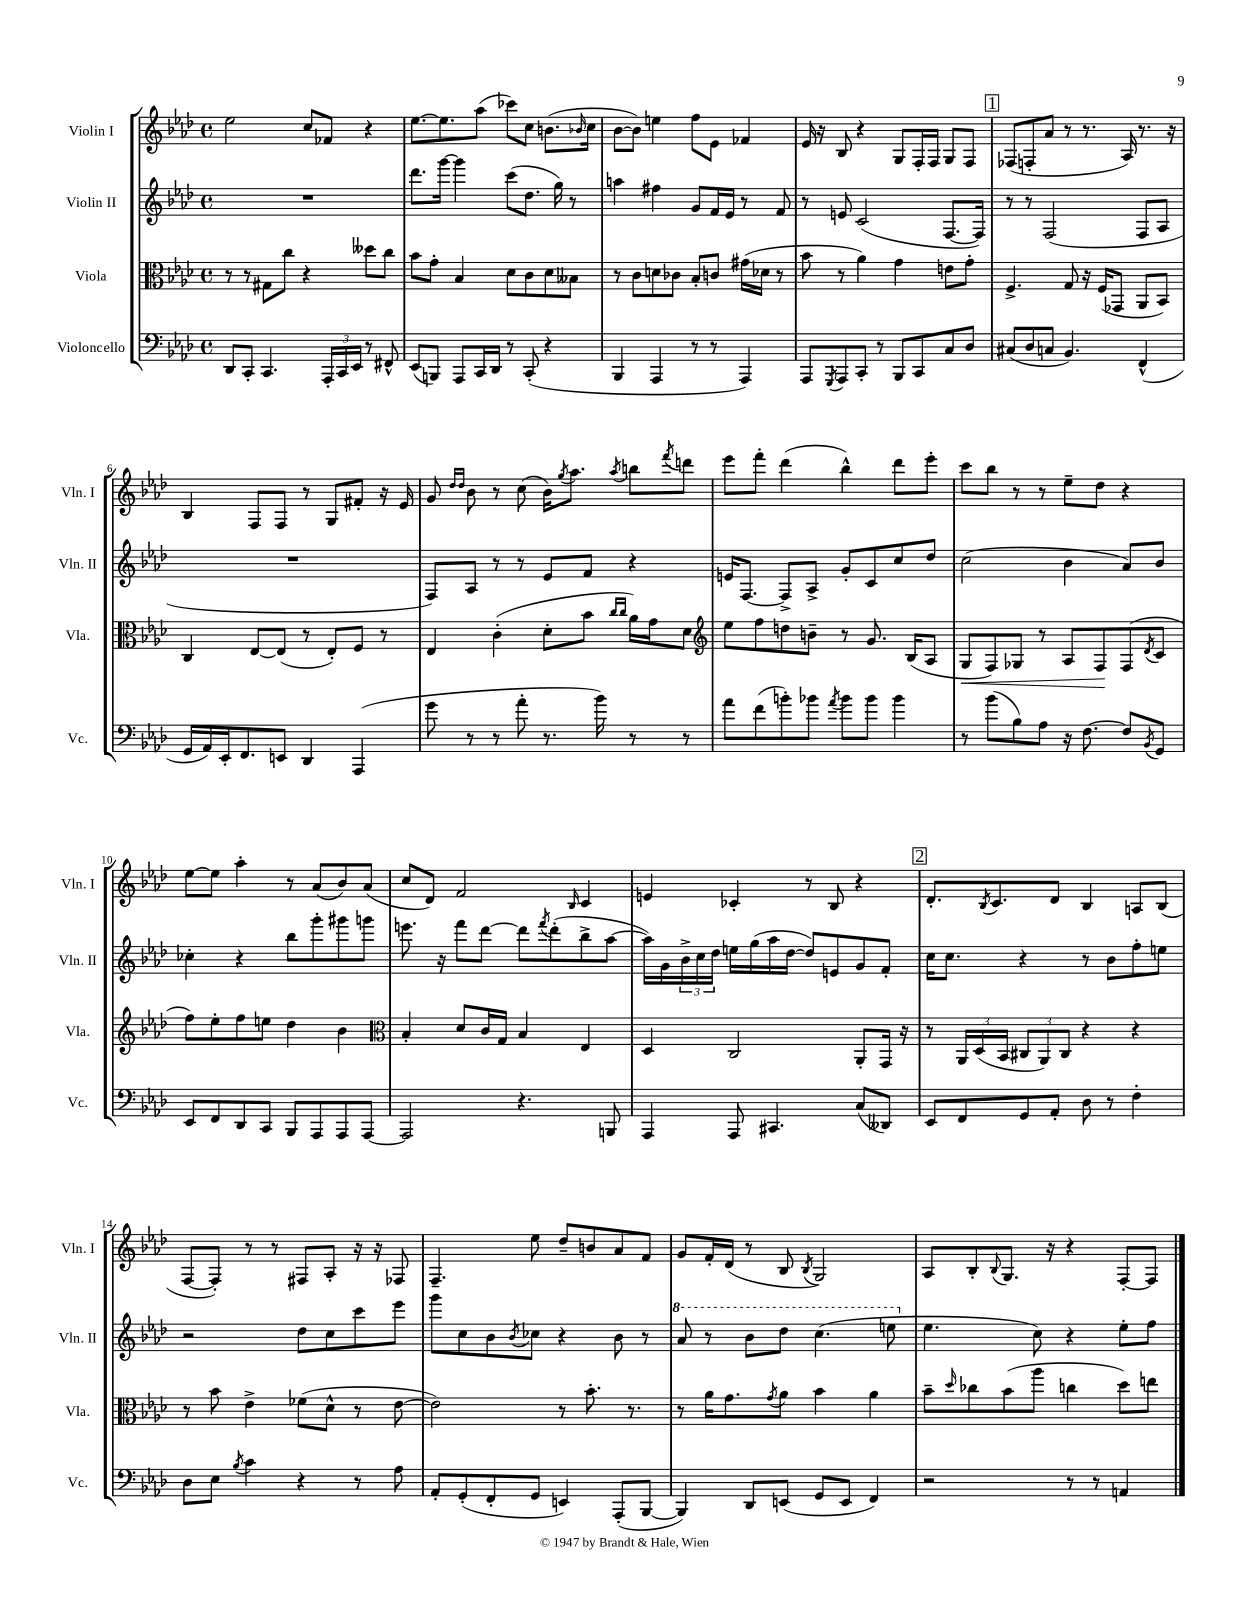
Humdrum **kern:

**kern	**kern	**dynam	**kern	**kern
*part4	*part3	*part3	*part2	*part1
*staff4	*staff3	*staff3	*staff2	*staff1
*I"Violoncello	*I"Viola	*	*I"Violin II	*I"Violin I
*I'Vc.	*I'Vla.	*	*I'Vln. II	*I'Vln. I
*clefF4	*clefC3	*	*clefG2	*clefG2
*k[b-e-a-d-]	*k[b-e-a-d-]	*	*k[b-e-a-d-]	*k[b-e-a-d-]
*M4/4	*M4/4	*	*M4/4	*M4/4
*met(c)	*met(c)	*	*met(c)	*met(c)
=1	=1	=1	=1	=1
8DD-/L	8r	.	1r	2ee-\
8CC'/J	8r	.	.	.
4.CC/	8G#X\L	.	.	.
.	8cc\J	.	.	.
.	4r	.	.	8cc/L
24AAA-'/LL	.	.	.	8f-X/J
24CC/	.	.	.	.
24EE-/JJ	.	.	.	.
8r	8dd--X\L	.	.	4r
8FF#X^^/	8cc\J	.	.	.
=2	=2	=2	=2	=2
(8EE-/L	8b-\L	.	8.ddd-\L	[8.ee-\L
8BBBn/J)	8g'\J	.	.	.
.	.	.	[16ggg\Jk	8.ee-\]
8AAA-/L	4B-/	.	4ggg\]	.
16CC/L	.	.	.	(8aa-\J
16DD-/JJ	.	.	.	.
8r	8d-\L	.	(8ccc\L	8ccc-X\L)
(8CC'/	8c\	.	8.dd-\J	8cc\J
4r	8d-\	.	.	(8.bn\L
.	.	.	16gg\)	.
.	8B--X\J	.	8r	.
.	.	.	.	16qqb-X/
.	.	.	.	16cc\Jk
=3	=3	=3	=3	=3
4BBB-/	8r	.	4aan\	[8b-\L
.	8c\L	.	.	8b-\J])
4AAA-/	8dn\	.	4ff#X\	4een\
.	8c-X\J	.	.	.
8r	8B-'/L	.	8g/L	8ff\L
8r	8cn/J	.	16f/L	8e-\J
.	.	.	16e-/JJ	.
4AAA-/)	(16g#X\LL	.	8r	4f-X/
.	16d-X\JJ	.	.	.
.	8r	.	8f/	.
=4	=4	=4	=4	=4
8AAA-/L	8b-\	.	8r	16e-/
.	.	.	.	16r
8qGGG/	.	.	.	.
8AAA-/	8r	.	8en/	8B-/
8CC'/J	4a-\)	.	(2c/	4r
8r	.	.	.	.
8BBB-/L	4g\	.	.	8G/L
8CC/	.	.	.	16F'/L
.	.	.	.	16F/JJ
8C/	8en\L	.	[8.F/L	8G/L
8D-/J	8g'\J	.	.	8F/J
.	.	.	16F/Jk])	.
!!LO:REH:place=s1:t=1
=5	=5	=5	=5	=5
(8C#X/L	4.F^/	.	8r	(8F-X/L
8D-/	.	.	8r	8Fn'/
8Cn/J	.	.	(2F/	8a-/J
4.BB-/)	8G/	.	.	8r
.	16r	.	.	8.r
.	(16F/KL	.	.	.
.	8GG-X/J	.	.	.
.	.	.	.	16A-/)
(4FF^^/	8AA-/L	.	8F/L	8.r
.	8BB-/J)	.	8A-/J	.
.	.	.	.	16r
!!LO:LB:g=z
=6	=6	=6	=6	=6
16GG/LL	4C/	.	1r	4B-/
16AA-/)	.	.	.	.
16EE-'/J	.	.	.	.
8.FF/	.	.	.	.
.	[8E-/L	.	.	8F/L
8EEn/J	(8E-/J]	.	.	8F/J
4DD-/	8r	.	.	8r
.	8E-'/L)	.	.	8G/L
(4AAA-/	8F/J	.	.	8f#X'/J
.	8r	.	.	16r
.	.	.	.	16e-/
=7	=7	=7	=7	=7
8g\	4E-/	.	8F/L)	8g/
.	.	.	.	16qqdd-/LL
.	.	.	.	16qqdd-/JJ
8r	.	.	8A-/J	8b-\
8r	(4c'\	.	8r	8r
8a-'\	.	.	8r	(8cc\
8.r	8d-'\L	.	8e-/L	16b-\KL)
.	.	.	.	8qgg/
.	.	.	.	8.aa-\J
.	8b-\J	.	8f/J	.
16b-\)	.	.	.	.
.	16qqcc/LL	.	.	.
.	16qqcc/JJ	.	.	8qaa-/
8r	16a-\LL)	.	4r	8bbn\L
.	16g\J	.	.	.
.	.	.	.	8qfff/
8r	8d-\J	.	.	8dddn\J
=8	=8	=8	=8	=8
*	*clefG2	*	*	*
8a-\L	8ee-\L	.	16en/KL	8eee-\L
.	.	.	[8.F/J	.
(8f\	8ff\	.	.	8fff'\J
8bn'\)	8ddn\	.	8F^/L]	(4ddd-\
8b-X\J	8bn~\J	.	8A-^/J	.
8qa-/	.	.	.	.
8b-\L	8r	.	8g'/L	4bb-^^\)
8b-\J	8.g/	.	8c/	.
4b-\	.	.	8cc/	8ddd-\L
.	(16B-/KL	.	.	.
.	8A-/J	.	8dd-/J	8eee-'\J
=9	=9	=9	=9	=9
!	!	!LO:HP:b	!	!
8r	8G/L	<	(2cc\	8ccc\L
(8b-\L	8F/)	.	.	8bb-\J
8B-\)	8G-X/J	.	.	8r
8A-\J	8r	.	.	8r
16r	8A-/L	.	4b-\	8ee-~\L
[8.F\	.	.	.	.
.	8F/	.	.	8dd-\J
8F/L]	(8F/	[	8a-/L)	4r
8qBB-/	8qd-/	.	.	.
8GG/J	8c/J	.	8b-/J	.
!!LO:LB:g=z
=10	=10	=10	=10	=10
8EE-/L	8ff\L)	.	4cc-X'\	[8ee-\L
8FF/	8ee-'\	.	.	8ee-\J]
8DD-/	8ff\	.	4r	4aa-'\
8CC/J	8een\J	.	.	.
8BBB-/L	4dd-\	.	8bb-\L	8r
8AAA-/	.	.	8ggg'\	(8a-/L
8AAA-/	4b-\	.	8ggg#X\	8b-/)
[8AAA-/J	.	.	8gggn\J	(8a-/J
=11	=11	=11	=11	=11
*	*clefC3	*	*	*
2AAA-/]	4B-'/	.	8.eeen\	8cc/L
.	.	.	.	8d-/J)
.	.	.	16r	.
.	8d-/L	.	8fff\L	2f/
.	16c/L	.	[8ddd-\J	.
.	16G/JJ	.	.	.
4.r	4B-/	.	8ddd-\L]	.
.	.	.	8qfff/	.
.	.	.	(8ddd-'\	.
.	.	.	.	16qqB-/
.	4E-/	.	8bb-^\	4c/
8BBBn/	.	.	[8aa-\J	.
=12	=12	=12	=12	=12
4AAA-/	4D-/	.	16aa-\LL])	4en/
.	.	.	16g\	.
.	.	.	24b-^\	.
.	.	.	24cc\	.
.	.	.	24dd-\JJ	.
8AAA-/	2C/	.	16een\LL	4c-X'/
.	.	.	(16gg\	.
4.CC#X/	.	.	16aa-\	.
.	.	.	[16dd-\JJ	.
.	.	.	8dd-/L])	8r
.	.	.	8en/	8B-/
(8C/L	8AA-'/L	.	8g/	4r
8DD--X/J)	16GG/Jk	.	8f'/J	.
.	16r	.	.	.
!!LO:REH:place=s1:t=2
=13	=13	=13	=13	=13
8EE-/L	8r	.	16cc\KL	8.d-'/L
.	.	.	8.cc\J	.
8FF/	24AA-/LL	.	.	.
.	(24D-/	.	.	.
.	.	.	.	8qB-/
.	.	.	.	8.c/
.	24BB-/JJ	.	.	.
8GG/	12C#X/L	.	4r	.
.	12AA-/)	.	.	.
8AA-'/J	.	.	.	8d-/J
.	12C#/J	.	.	.
8D-\	4r	.	8r	4B-/
8r	.	.	8b-\L	.
4F'\	4r	.	8ff'\	8An/L
.	.	.	8een\J	(8B-/J
!!LO:LB:g=z
=14	=14	=14	=14	=14
8D-\L	8r	.	2r	[8F/L
8E-\J	8b-\	.	.	8F'/J])
8qB-/	.	.	.	.
4c\	4e-^\	.	.	8r
.	.	.	.	8r
4r	(8f-X\L	.	8dd-\L	8F#X/L
.	8d-^^\J	.	8cc\	8A-'/J
8r	8r	.	8ccc\	16r
.	.	.	.	16r
8A-\	[8e-\	.	8eee-\J	8F-X/
=15	=15	=15	=15	=15
8AA-'/L	2e-\])	.	8ggg\L	4.F~/
(8GG'/	.	.	8cc\	.
8FF'/	.	.	8b-\	.
.	.	.	8qb-/	.
8GG/J	.	.	8cc-X\J	8ee-\
4EEn/)	8r	.	4r	8dd-~/L
.	8.b-'\	.	.	8bn/
(8AAA-'/L	.	.	8b-\	8a-/
.	8.r	.	.	.
[8BBB-/J	.	.	8r	8f/J
=16	=16	=16	=16	=16
*	*	*	*8va	*
4BBB-/])	8r	.	8aa-/	8g/L
.	16a-\KL	.	8r	16f'/L
.	8.g\	.	.	(16d-/JJ
8DD-/L	.	.	8bb-\L	8r
.	8qg/	.	.	.
(8EEn/J	8a-\J	.	8ddd-\J	8B-/
.	.	.	.	8qB-/
8GG/L	4b-\	.	(4.ccc\	2G/)
8EE/J	.	.	.	.
4FF/)	4a-\	.	.	.
.	.	.	8eeen\	.
=17	=17	=17	=17	=17
*	*	*	*X8va	*
2r	8b-~\L	.	4.ee-\	8A-/L
.	16qqdd-/	.	.	.
.	8cc-X\	.	.	8B-'/
.	.	.	.	8qqB-/
.	(8b-\	.	.	8.G/J
.	8aa-\J	.	8cc\)	.
.	.	.	.	16r
8r	4ccn\	.	4r	4r
8r	.	.	.	.
4AAn/	8dd-\L)	.	8ee-'\L	[8F'/L
.	8een\J	.	8ff\J	8F/J]
==	==	==	==	==
*-	*-	*-	*-	*-
